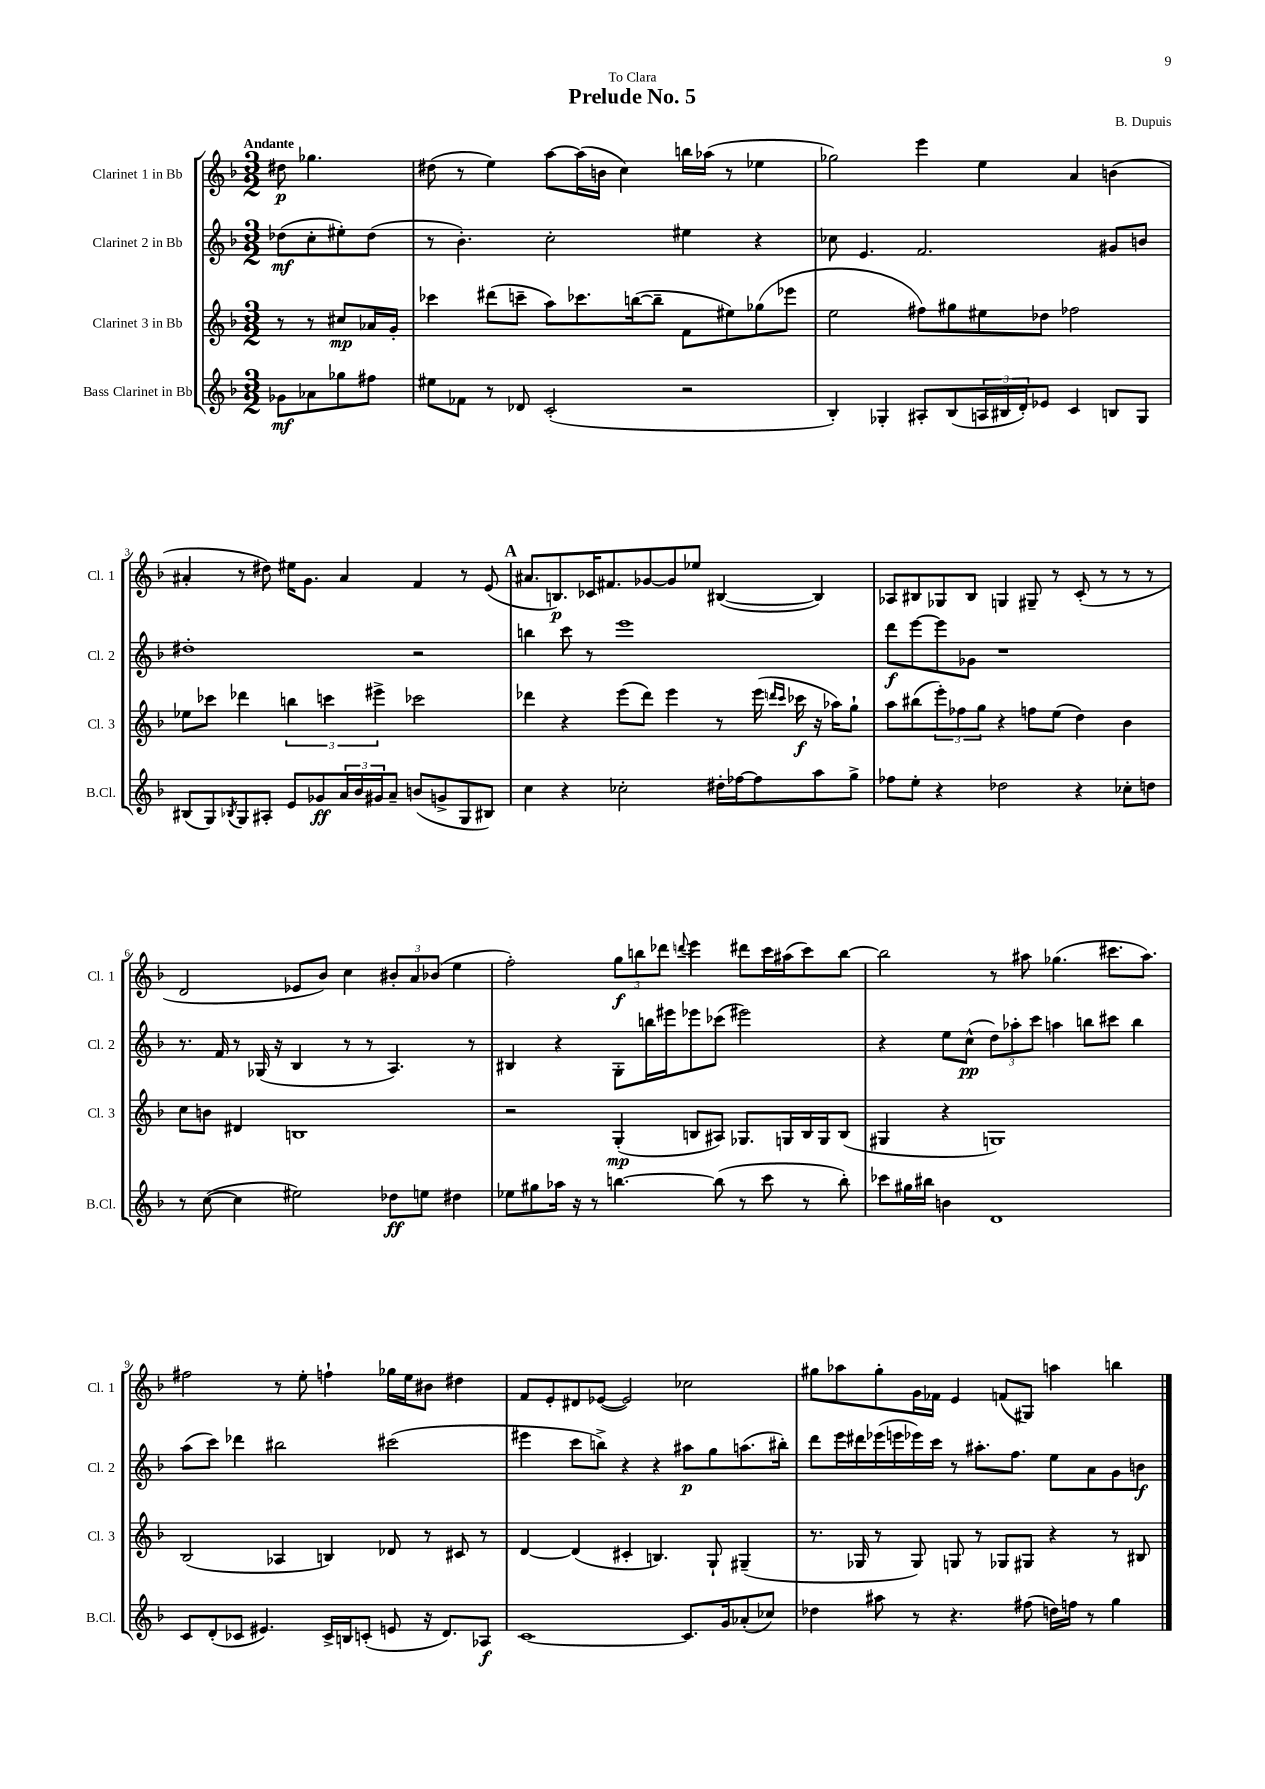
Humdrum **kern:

**kern	**dynam	**kern	**dynam	**kern	**dynam	**kern	**dynam
*part4	*part4	*part3	*part3	*part2	*part2	*part1	*part1
*staff4	*staff4	*staff3	*staff3	*staff2	*staff2	*staff1	*staff1
*I"Bass Clarinet in Bb	*	*I"Clarinet 3 in Bb	*	*I"Clarinet 2 in Bb	*	*I"Clarinet 1 in Bb	*
*I'B.Cl.	*	*I'Cl. 3	*	*I'Cl. 2	*	*I'Cl. 1	*
*clefG2	*	*clefG2	*	*clefG2	*	*clefG2	*
*k[b-]	*	*k[b-]	*	*k[b-]	*	*k[b-]	*
*M3/2	*	*M3/2	*	*M3/2	*	*M3/2	*
=	=	=	=	=	=	=	=
!	!	!	!	!	!	!LO:TX:a:B:t=Andante	!
8g-X\L	mf	8r	.	(8dd-X\L	mf	8dd#X\	p
8a-X\	.	8r	.	8cc'\	.	4.gg-X\	.
8gg-X\	.	8cc#X/L	mp	8ee#X'\)	.	.	.
8ff#X\J	.	16a-X/L	.	(8dd-\J	.	.	.
.	.	16g'/JJ	.	.	.	.	.
=1	=1	=1	=1	=1	=1	=1	=1
8ee#X\L	.	4ccc-X\	.	8r	.	(8dd#X\	.
8f-X\J	.	.	.	4.b-'\)	.	8r	.
8r	.	(8ddd#X\L	.	.	.	4ee\)	.
8d-X/	.	8cccn~\J	.	.	.	.	.
(2c'/	.	8aa\L)	.	2cc'\	.	[8aa\L	.
.	.	8.ccc-X\	.	.	.	(16aa\L]	.
.	.	.	.	.	.	16bn\JJ	.
.	.	.	.	.	.	4cc\)	.
.	.	([16bbn\k	.	.	.	.	.
.	.	8bb~\J]	.	.	.	.	.
2r	.	8f\L	.	4ee#X\	.	16bbn\LL	.
.	.	.	.	.	.	(16aa-X\JJ	.
.	.	8ee#X\)	.	.	.	8r	.
.	.	(8gg-X\	.	4r	.	4ee-X\	.
.	.	8eee-X\J	.	.	.	.	.
=2	=2	=2	=2	=2	=2	=2	=2
4B-'/)	.	2ee\	.	8cc-X\	.	2gg-X\)	.
.	.	.	.	4.e/	.	.	.
4G-X'/	.	.	.	.	.	.	.
8A#X'/L	.	8ff#X\L)	.	2.f/	.	4eee\	.
(8B-/	.	8gg#X\	.	.	.	.	.
24An/L	.	8ee#X\	.	.	.	4ee\	.
24B#X/	.	.	.	.	.	.	.
24d'/J)	.	.	.	.	.	.	.
8e-X/J	.	8dd-X\J	.	.	.	.	.
4c/	.	2ff-X\	.	.	.	4a/	.
8Bn/L	.	.	.	8g#X/L	.	(4bn\	.
8G-/J	.	.	.	8bn/J	.	.	.
!!LO:LB:g=z
=3	=3	=3	=3	=3	=3	=3	=3
(8B#X/L	.	8ee-X\L	.	1dd#X'	.	4a#X'/	.
8G/)	.	8ccc-X\J	.	.	.	.	.
8qB-X/	.	.	.	.	.	.	.
8G/	.	4ddd-X\	.	.	.	8r	.
8A#X'/J	.	.	.	.	.	8dd#X\)	.
8e/L	.	6bbn\	.	.	.	16ee#X\KL	.
.	.	.	.	.	.	8.g\J	.
8g-X/	ff	.	.	.	.	.	.
.	.	6cccn\	.	.	.	.	.
24a/L	.	.	.	.	.	4a#/	.
24b-/	.	.	.	.	.	.	.
24g#X/J	.	6eee#X^\	.	.	.	.	.
8a~/J	.	.	.	.	.	.	.
(8bn/L	.	2ccc-X\	.	2r	.	4f/	.
8gn^/	.	.	.	.	.	.	.
8G/	.	.	.	.	.	8r	.
8B#X/J)	.	.	.	.	.	(8e/	.
!!LO:REH:place=s1:t=A
=4	=4	=4	=4	=4	=4	=4	=4
4cc\	.	4ddd-X\	.	4bbn\	.	8.a#X/L	.
.	.	.	.	.	.	8.Bn/)	p
4r	.	4r	.	8ccc\	.	.	.
.	.	.	.	8r	.	16c-X/K	.
.	.	.	.	.	.	8.f#X/	.
2cc-X'\	.	(8eee\L	.	1eee	.	.	.
.	.	8ddd-\J)	.	.	.	[8g-X/	.
.	.	4eee\	.	.	.	8g-/]	.
.	.	.	.	.	.	8ee-X/J	.
16dd#X'\LL	.	8r	.	.	.	([4B#X/	.
[16ff-X\J	.	.	.	.	.	.	.
8ff-\]	.	(16eee\	.	.	.	.	.
.	.	16qqdddn/LL	.	.	.	.	.
.	.	16qqccc/JJ	.	.	.	.	.
.	.	16ccc-X\	f	.	.	.	.
8aa\	.	16r	.	.	.	4B#/])	.
.	.	16aa-X\KL)	.	.	.	.	.
8gg^\J	.	8gg`\J	.	.	.	.	.
=5	=5	=5	=5	=5	=5	=5	=5
8ff-X\L	.	8aa\L	.	8ddd\L	f	8A-X/L	.
8ee'\J	.	(8bb#X\	.	[8eee\	.	8B#X/	.
4r	.	12eee'\)	.	8eee\]	.	8G-X/	.
.	.	12ff-X\	.	.	.	.	.
.	.	.	.	8g-X\J	.	8B#/J	.
.	.	12gg\J	.	.	.	.	.
2dd-X\	.	4r	.	1r	.	4Gn/	.
.	.	8ffn\L	.	.	.	8G#X~/	.
.	.	(8ee\J	.	.	.	8r	.
4r	.	4dd\)	.	.	.	(8c'/	.
.	.	.	.	.	.	8r	.
8cc-X'\L	.	4b-\	.	.	.	8r	.
8ddn\J	.	.	.	.	.	8r	.
!!LO:LB:g=z
=6	=6	=6	=6	=6	=6	=6	=6
8r	.	8cc\L	.	8.r	.	2d/	.
([8cc\	.	8bn\J	.	.	.	.	.
.	.	.	.	16f/	.	.	.
4cc\]	.	4d#X/	.	8r	.	.	.
.	.	.	.	(16G-X/	.	.	.
.	.	.	.	16r	.	.	.
2ee#X\)	.	1Bn	.	4B-/	.	8e-X/L	.
.	.	.	.	.	.	8b-/J)	.
.	.	.	.	8r	.	4cc\	.
.	.	.	.	8r	.	.	.
8dd-X\L	ff	.	.	4.A/)	.	12b#X'/L	.
.	.	.	.	.	.	12a/	.
8een\J	.	.	.	.	.	.	.
.	.	.	.	.	.	(12b-X/J	.
4dd#X\	.	.	.	.	.	4ee\	.
.	.	.	.	8r	.	.	.
=7	=7	=7	=7	=7	=7	=7	=7
8ee-X\L	.	2r	.	4B#X/	.	2ff'\)	.
8gg#X\	.	.	.	.	.	.	.
16aa-X\Jk	.	.	.	4r	.	.	.
16r	.	.	.	.	.	.	.
8r	.	.	.	.	.	.	.
[4.bbn\	.	(4G'/	mp	8G'\L	.	12gg\L	f
.	.	.	.	.	.	12bbn\	.
.	.	.	.	16bbn\L	.	.	.
.	.	.	.	.	.	12ddd-X\J	.
.	.	.	.	16eee#X\J	.	.	.
.	.	.	.	.	.	8qqdddn/	.
.	.	8Bn/L	.	8eee-X\	.	4eee\	.
(8bb\]	.	8A#X/J)	.	(8ccc-X\J	.	.	.
8r	.	8.G-X/L	.	2eee#X\)	.	8ddd#X\L	.
8ccc\	.	.	.	.	.	16ccc\L	.
.	.	16Gn/L	.	.	.	(16aa#X\J	.
8r	.	16B/	.	.	.	8ccc\)	.
.	.	16G/J	.	.	.	.	.
8bb'\)	.	(8B/J	.	.	.	[8bb\J	.
=8	=8	=8	=8	=8	=8	=8	=8
8ccc-X\L	.	4G#X/	.	4r	.	2bb\]	.
16gg#X\L	.	.	.	.	.	.	.
16bb#X\JJ	.	.	.	.	.	.	.
4bn\	.	4r	.	8ee\L	.	.	.
.	.	.	.	(8cc^^\J	pp	.	.
1d	.	1Gn)	.	12dd\L)	.	8r	.
.	.	.	.	12aa-X'\	.	.	.
.	.	.	.	.	.	8aa#X\	.
.	.	.	.	12ccc\J	.	.	.
.	.	.	.	4aan\	.	(4.gg-X\	.
.	.	.	.	8bbn\L	.	.	.
.	.	.	.	8ccc#X\J	.	8.ccc#X\L	.
.	.	.	.	4bb\	.	.	.
.	.	.	.	.	.	8.aa#\J)	.
!!LO:LB:g=z
=9	=9	=9	=9	=9	=9	=9	=9
8c/L	.	(2B-/	.	(8aa\L	.	2ff#X\	.
(8d'/	.	.	.	8ccc\J)	.	.	.
8c-X/J	.	.	.	4ddd-X\	.	.	.
4.e#X/)	.	.	.	.	.	.	.
.	.	4A-X/	.	2bb#X\	.	8r	.
.	.	.	.	.	.	8ee'\	.
16c-^/LL	.	4Bn/)	.	.	.	4ffn`\	.
16Bn/J	.	.	.	.	.	.	.
(8cn'/J	.	.	.	.	.	.	.
8en/	.	8d-X/	.	(2ccc#X\	.	16gg-X\LL	.
.	.	.	.	.	.	16ee\J	.
16r	.	8r	.	.	.	8b#X\J	.
8.d/L)	.	.	.	.	.	.	.
.	.	8c#X/	.	.	.	4dd#X\	.
8A-X/J	f	8r	.	.	.	.	.
=10	=10	=10	=10	=10	=10	=10	=10
[1c	.	[4d/	.	4eee#X\	.	8f/L	.
.	.	.	.	.	.	8e'/	.
.	.	(4d/]	.	8ccc\L	.	8d#X/	.
.	.	.	.	8bbn^\J)	.	([8e-X/J	.
.	.	4c#X'/	.	4r	.	2e-/])	.
.	.	4.Bn/)	.	4r	.	.	.
8.c/L]	.	.	.	8aa#X\L	p	2cc-X\	.
.	.	8G`/	.	8gg\	.	.	.
16g/k	.	.	.	.	.	.	.
(8a-X'/	.	(4G#X~/	.	(8.aan\	.	.	.
8cc-X/J)	.	.	.	.	.	.	.
.	.	.	.	16bb#X'\Jk)	.	.	.
=11	=11	=11	=11	=11	=11	=11	=11
4dd-X\	.	8.r	.	8ddd\L	.	8gg#X\L	.
.	.	.	.	16eee\L	.	8aa-X\	.
.	.	16G-X/	.	16ddd#X\	.	.	.
8aa#X\	.	8r	.	(16eee-X\	.	8gg#'\	.
.	.	.	.	16eeen\	.	.	.
8r	.	8G-/)	.	16eee-X\)	.	16g\L	.
.	.	.	.	16ccc\JJ	.	16f-X\JJ	.
4.r	.	8Gn/	.	8r	.	4e/	.
.	.	8r	.	8.aa#X'\L	.	.	.
.	.	8G-X/L	.	.	.	(8fn/L	.
.	.	.	.	8.ff\J	.	.	.
(8ff#X\	.	8G#X/J	.	.	.	8G#X/J)	.
16ddn\LL)	.	4r	.	8ee\L	.	4aan\	.
16ffn\JJ	.	.	.	.	.	.	.
8r	.	.	.	8a\	.	.	.
4gg\	.	8r	.	8g\	.	4bbn\	.
.	.	8B#X/	.	8bn\J	f	.	.
==	==	==	==	==	==	==	==
*-	*-	*-	*-	*-	*-	*-	*-
